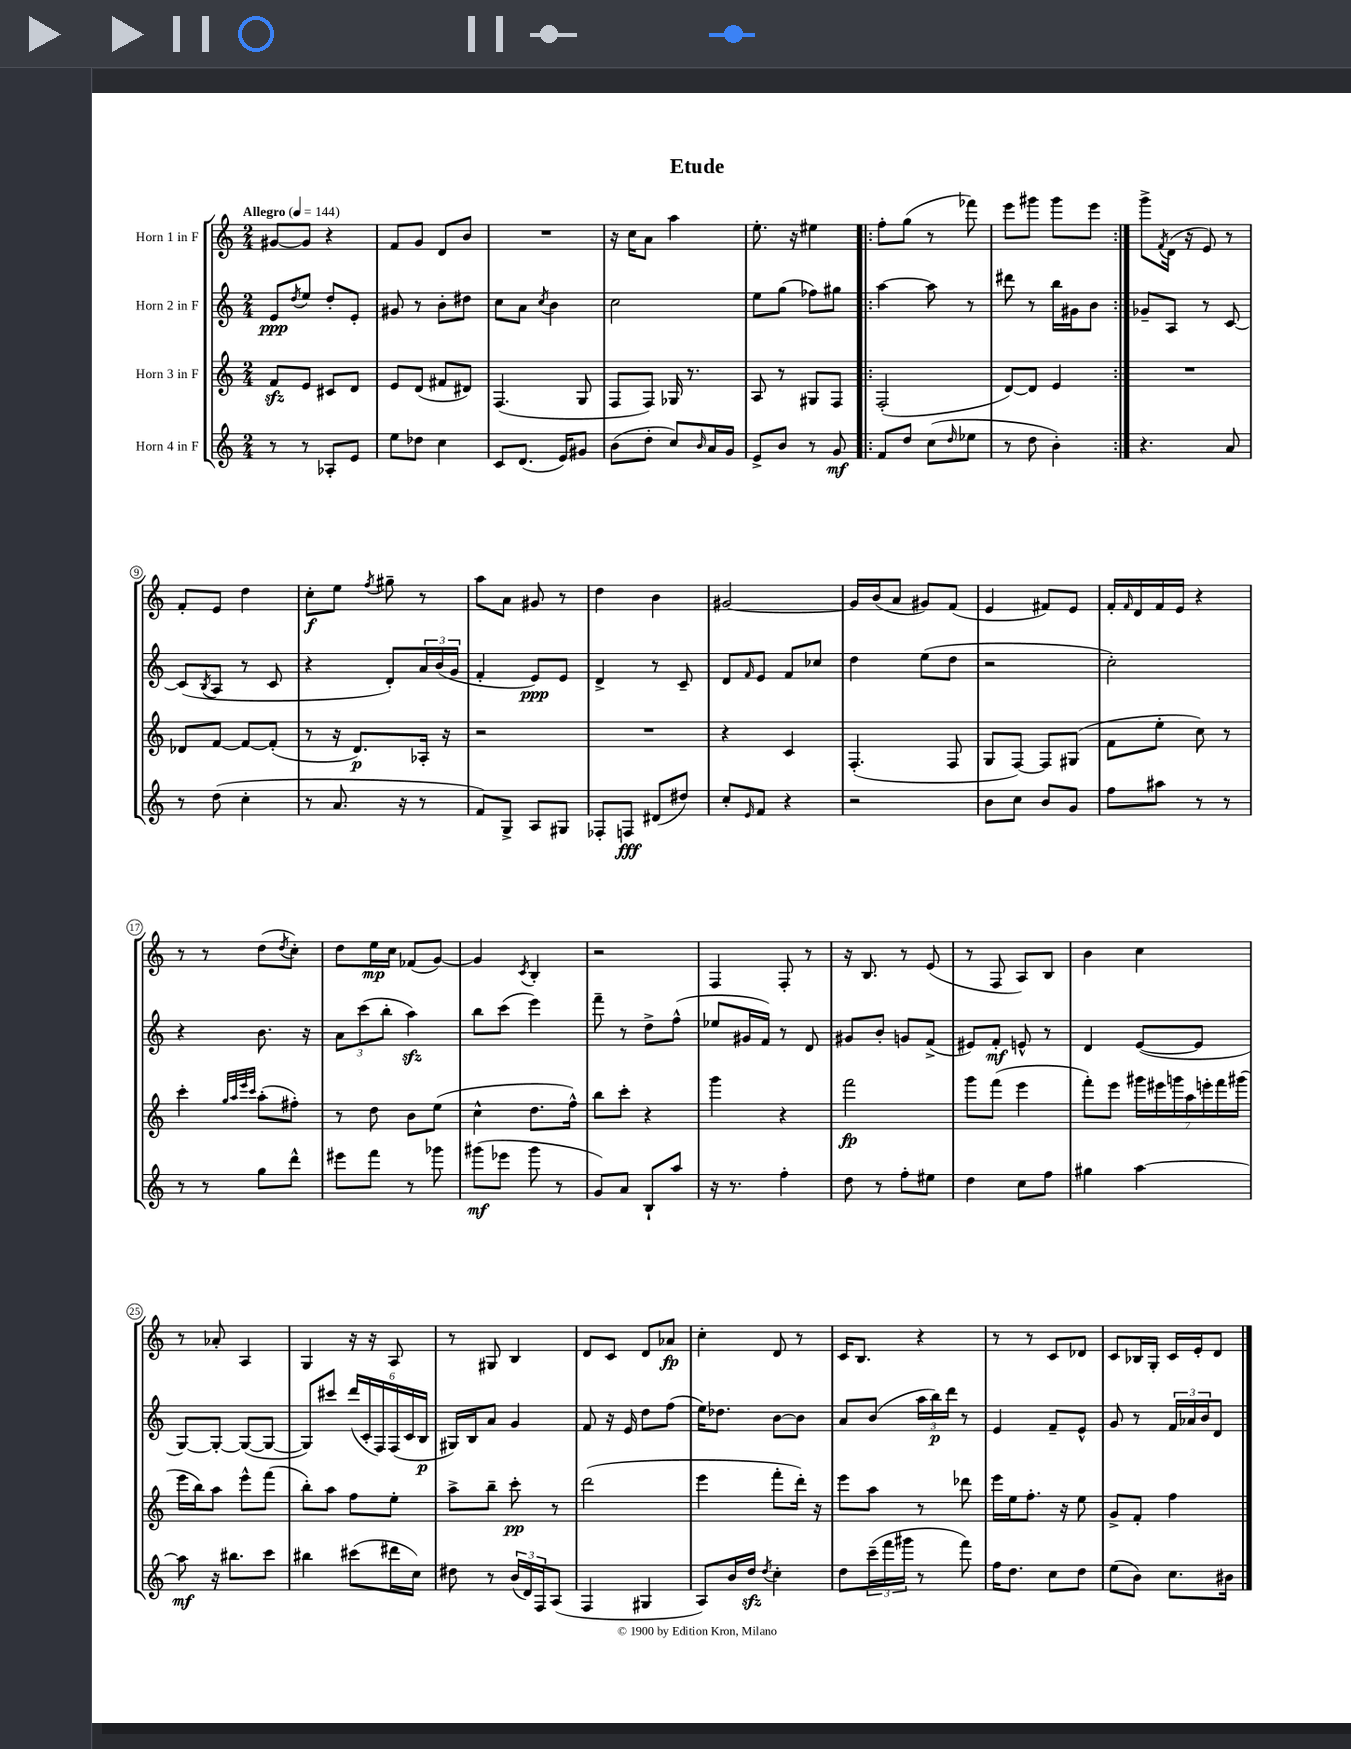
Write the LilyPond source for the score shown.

\header { title = "Etude" }
<<
\new StaffGroup <<
\new Staff = "s0" \with { instrumentName = "Horn 1 in F" } {
    \clef treble \key c \major \numericTimeSignature \time 2/4 \tempo "Allegro" 4 = 144
    gis'8~ gis'8 r4 |
    f'8 g'8 d'8 b'8 |
    R2 |
    r16 c''16 a'8 a''4 |
    e''8.-. r16 eis''4 |
    \repeat volta 2 { f''8-. g''8( r8 fes'''8) |
    e'''8 gis'''8 gis'''8 e'''8 | }
    g'''8-> \acciaccatura { f'8 } d'16( r16 e'8) r8 |
    f'8-. e'8 d''4 |
    c''8-.\f e''8 \acciaccatura { f''8 } gis''8-- r8 |
    a''8 a'8 gis'8 r8 |
    d''4 b'4 |
    gis'2~ |
    gis'16 b'16( a'8 gis'8) f'8( |
    e'4 fis'8) e'8 |
    f'16-. \grace { f'16 } d'16 f'16 e'16 r4 |
    r8 r8 d''8( \acciaccatura { d''8 } c''8-.) |
    d''8 e''16\mp c''16 fes'8( g'8~) |
    g'4 \acciaccatura { c'8 } b4-. |
    r2 |
    f4 f8-. r8 |
    r16 b8. r8 e'8( |
    r8 f8 a8) b8 |
    b'4 c''4 |
    r8 aes'8-. a4 |
    g4 r16 r16 a8 |
    r8 gis8 b4 |
    d'8 c'8 d'8 aes'8\fp |
    c''4-. d'8 r8 |
    c'16 b8. r4 |
    r8 r8 c'8 des'8 |
    c'8 bes16 g16-. c'16 e'16-. d'8 \bar "|." |
}
\new Staff = "s1" \with { instrumentName = "Horn 2 in F" } {
    \clef treble \key c \major \numericTimeSignature \time 2/4
    e'8\ppp \acciaccatura { d''8 } e''8 d''8-. e'8-. |
    gis'8 r8 b'8-. dis''8 |
    c''8 a'8 \acciaccatura { c''8 } b'4 |
    c''2 |
    e''8 g''8( fes''8) gis''8 |
    \repeat volta 2 { a''4~ a''8 r8 |
    dis'''8 r8 b''16 gis'16 b'8 | }
    ges'8-- a8 r8 c'8~ |
    c'8( \acciaccatura { b8 } a8 r8 c'8 |
    r4 d'8-.) \tuplet 3/2 { a'16 b'16( g'16 } |
    f'4-. e'8\ppp) e'8 |
    d'4-> r8 c'8-- |
    d'8 \grace { f'16 } e'8 f'8 ces''8 |
    d''4 e''8( d''8 |
    r2 |
    c''2-.) |
    r4 b'8. r16 |
    \tuplet 3/2 { a'8 c'''8( b''8-. } a''4\sfz) |
    b''8 c'''8( e'''4) |
    f'''8-- r8 d''8-> f''8-^( |
    ees''8 gis'16 f'16) r8 d'8 |
    gis'8 b'8-. g'8 f'8->( |
    eis'8) f'8-.\mf e'8-^ r8 |
    d'4 e'8~( e'8 |
    g8~) g8~-. g8~( g8~ |
    g8) cis'''8 \tuplet 6/4 { d'''16( c'16-. f16) f16( c'16 b16\p } |
    gis16) b16 a'8 g'4 |
    f'8 r16 e'16 d''8 f''8( |
    e''16) des''8. b'8~ b'8 |
    a'8 b'8( \tuplet 3/2 { a''16 b''16\p) d'''16 } r8 |
    e'4 f'8-- e'8-^ |
    g'8 r8 \tuplet 3/2 { f'16 aes'16 b'16 } d'8 \bar "|." |
}
\new Staff = "s2" \with { instrumentName = "Horn 3 in F" } {
    \clef treble \key c \major \numericTimeSignature \time 2/4
    f'8\sfz e'8 cis'8 d'8 |
    e'8 d'8( fis'8 dis'8) |
    f4.( g8 |
    f8 f8) ges16 r8. |
    a8 r8 gis8 f8 |
    \repeat volta 2 { f2-.( |
    d'8~) d'8 e'4 | }
    R2 |
    des'8 f'8~ f'8~ f'8-.( |
    r8 r16 d'8.\p) aes16-. r16 |
    r2 |
    R2 |
    r4 c'4 |
    f4.-.( f8 |
    g8 f8~) f8 gis8( |
    f'8 e''8-. c''8) r8 |
    c'''4-. \grace { g''32 a''32 e'''32 c'''32 } a''8-.( fis''8-.) |
    r8 d''8 b'8 e''8( |
    c''4-^ d''8. f''16-^) |
    b''8 c'''8-. r4 |
    g'''4 r4 |
    f'''2\fp |
    g'''8 f'''8( e'''4 |
    f'''8-.) e'''8 \tuplet 7/4 { gis'''16 eis'''16 g'''16 a''16 e'''16-. f'''16 gis'''16( } |
    e'''16 b''16) a''8 e'''8-^ f'''8( |
    b''8-.) a''8 f''8 e''8-. |
    a''8-> b''8-- c'''8-.\pp r8 |
    d'''2( |
    e'''4 f'''8-. d'''16-.) r16 |
    e'''8 a''8 r8 des'''8 |
    e'''16 e''16 f''8.-. r16 e''8 |
    g'8-> f'8-. f''4 \bar "|." |
}
\new Staff = "s3" \with { instrumentName = "Horn 4 in F" } {
    \clef treble \key c \major \numericTimeSignature \time 2/4
    r8 r8 aes8-. e'8 |
    e''8 des''8 c''4 |
    c'8 d'8.( e'16) gis'8 |
    b'8( d''8-. c''8) \grace { b'16 } a'16 g'16 |
    e'8-> b'8 r8 g'8\mf |
    \repeat volta 2 { f'8 d''8 c''8( \grace { d''16 } ees''8 |
    r8 d''8 b'4-.) | }
    r4. a'8 |
    r8 d''8( c''4-. |
    r8 a'8. r16 r8 |
    f'8) g8-> a8 gis8 |
    fes8-. f8\fff dis'8( dis''8) |
    c''8-. \grace { e'16 } f'8 r4 |
    r2 |
    b'8 c''8 b'8 g'8 |
    f''8 ais''8 r8 r8 |
    r8 r8 g''8 d'''8-^ |
    eis'''8 f'''8 r8 ges'''8 |
    gis'''8\mf( ees'''8 gis'''8 r8 |
    g'8) a'8 b8-! a''8 |
    r16 r8. f''4-. |
    d''8 r8 f''8-. eis''8 |
    d''4 c''8 f''8 |
    gis''4 a''4~ |
    a''8\mf r16 bis''8. c'''8 |
    bis''4 cis'''8( dis'''16 c''16) |
    dis''8 r8 \tuplet 3/2 { b'16( d'16) f16 } a8( |
    f4 gis4 |
    a8) b'16 d''16\sfz \acciaccatura { d''8 } c''4-. |
    d''8 \tuplet 3/2 { c'''16--( f'''16 gis'''16 } r8 f'''8) |
    f''16 d''8. c''8 d''8 |
    e''8( b'8) c''8. bis'16 \bar "|." |
}
>>
>>
\layout { \context { \Score \override BarNumber.stencil = #(make-stencil-circler 0.1 0.3 ly:text-interface::print) } }
